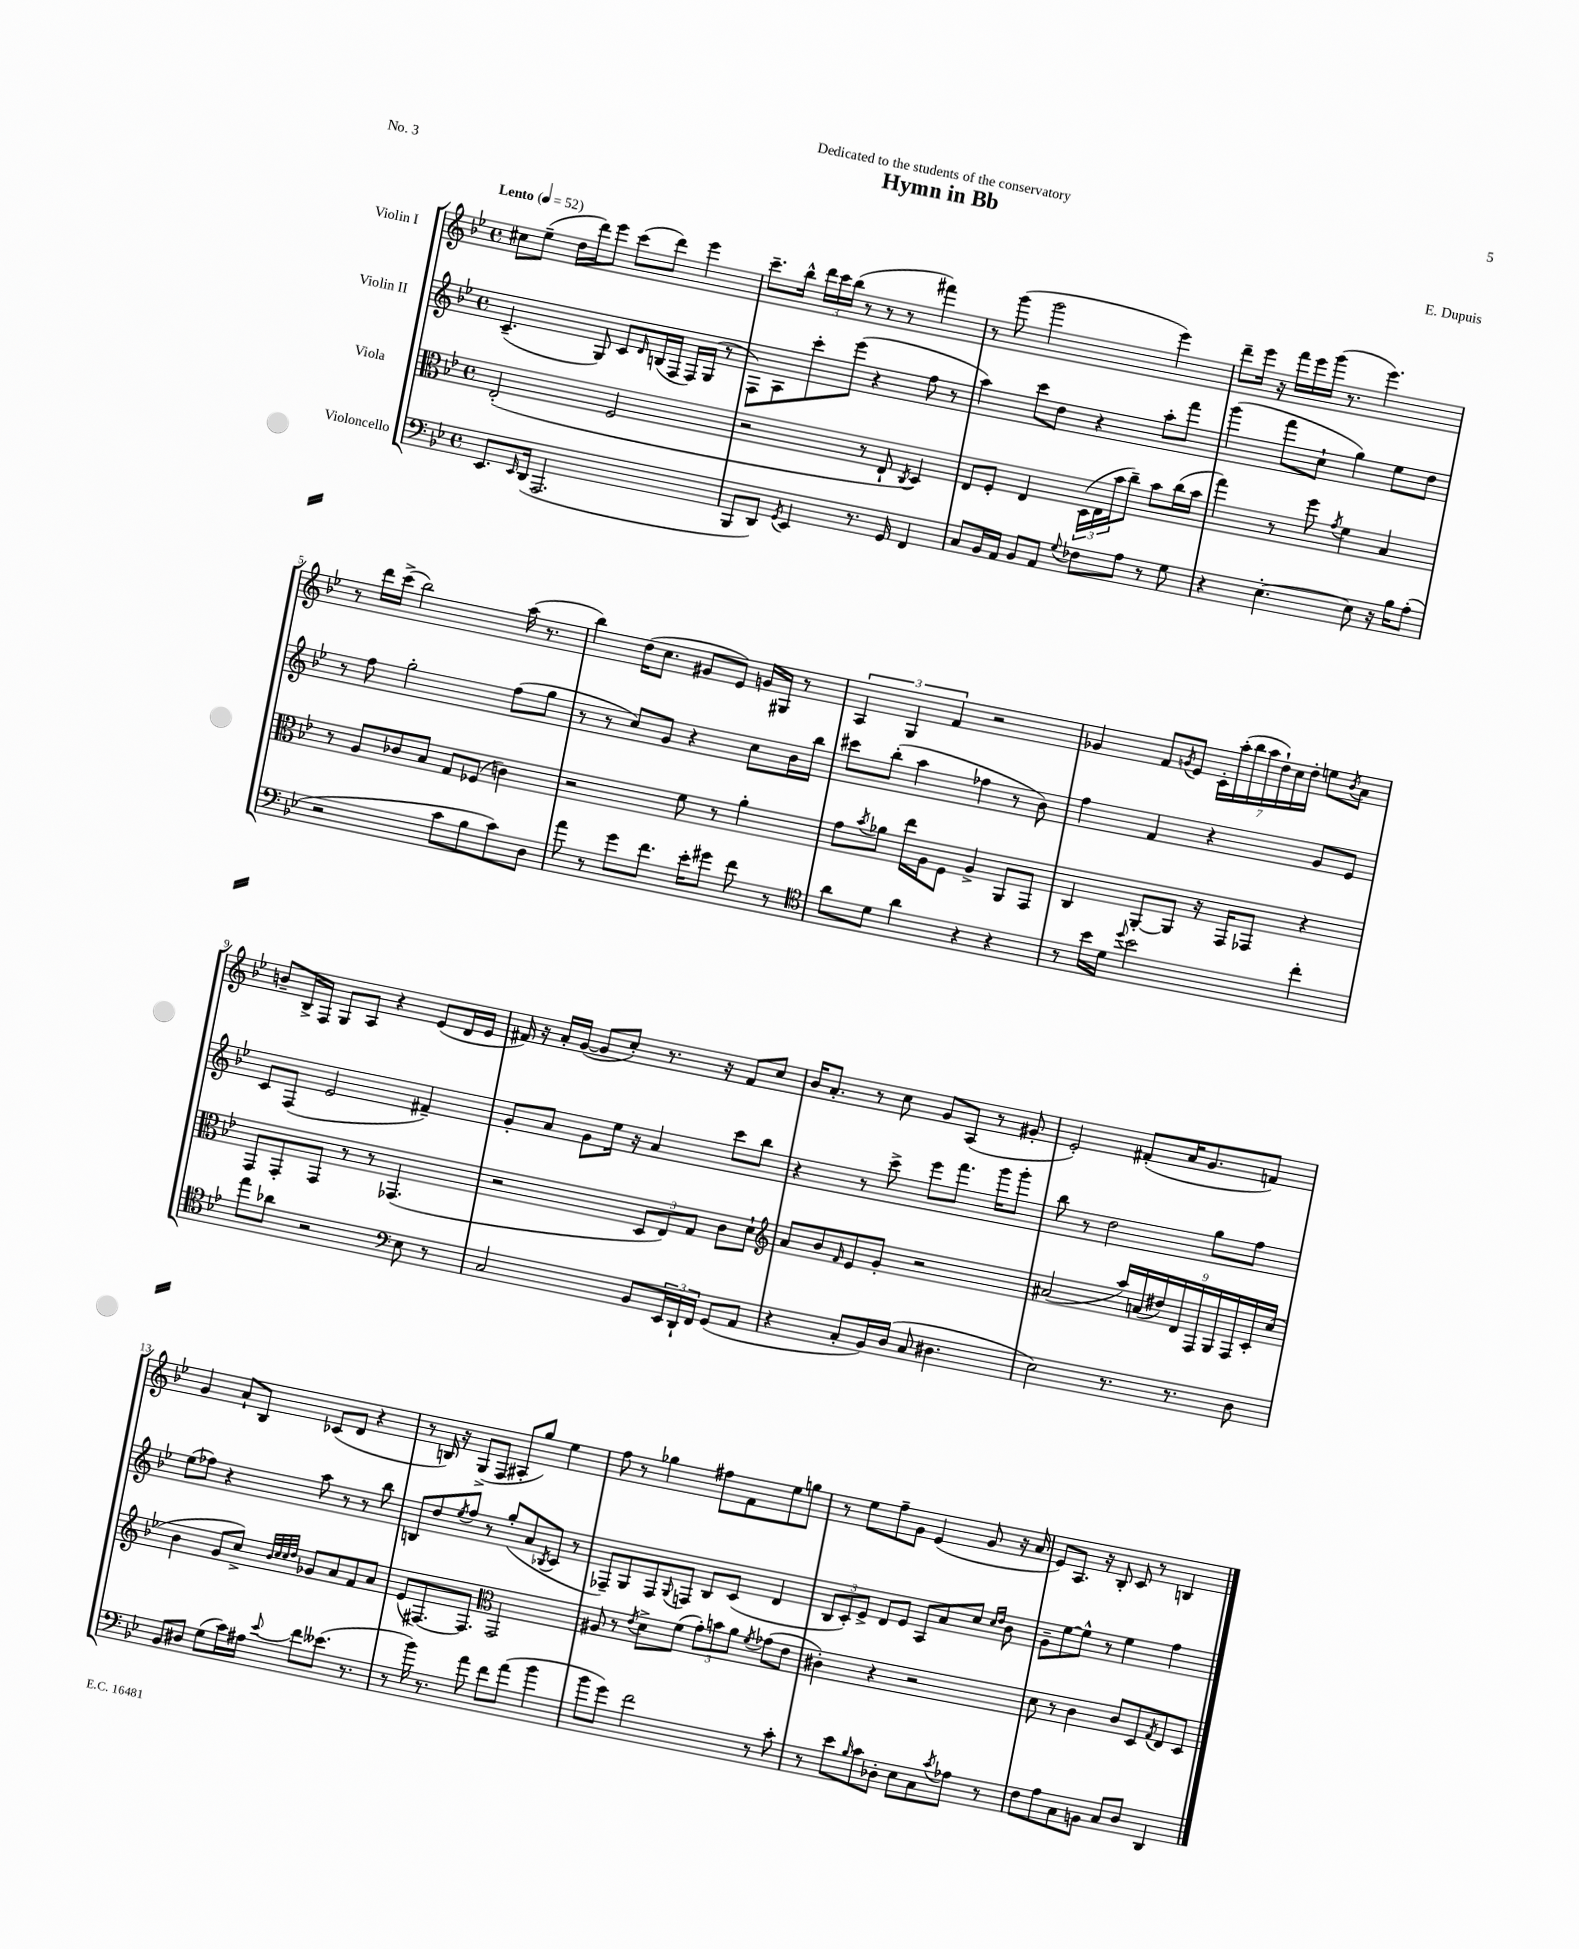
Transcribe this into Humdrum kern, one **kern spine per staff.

**kern	**kern	**kern	**kern
*staff4	*staff3	*staff2	*staff1
*clefF4	*clefC3	*clefG2	*clefG2
*k[b-e-]	*k[b-e-]	*k[b-e-]	*k[b-e-]
*M4/4	*M4/4	*M4/4	*M4/4
*met(c)	*met(c)	*met(c)	*met(c)
*MM52	*MM52	*MM52	*MM52
8.EE-/L	(2E-'/	(4.c~/	8cc#\L
.	.	.	(8ee-~\J
16qqEE-/	.	.	.
(16DD/Jk	.	.	.
2.AAA/	.	.	16dd\LL
.	.	.	16ddd\J)
.	.	8G/)	8eee-\J
.	2F/	8c/L	(8ccc\L
.	.	16qqd/	.
.	.	(16B/L	8ddd\J)
.	.	16F/JJ	.
.	.	16F/LL)	4eee-\
.	.	(16G/JJ	.
.	.	8r	.
=	=	=	=
8BBB-/L	2r	8F\L)	8.ccc~\L
8DD/J)	.	8A\	.
.	.	.	16bb-^^\Jk
8qGG/	.	.	.
4EE-/	.	8ccc'\	24ddd\LL
.	.	.	24ccc\
.	.	.	(24bb-\JJ
.	.	(8eee-\J	8r
8.r	8r	4r	8r
.	8E-`/	.	8r
16GG/	.	.	.
.	8qC/	.	.
4FF/	4D/)	8ff\	4fff#\)
.	.	8r	.
=	=	=	=
8C/L	8E-/L	4aa\)	8r
16BB-/L	8F'/J	.	(8ggg\
16AA/JJ	.	.	.
8BB-/L	4E-/	8ccc\L	2ggg\
8AA/J	.	8dd\J	.
8qqG/	.	.	.
8F-\L	(24D\LL	4r	.
.	24E-\	.	.
.	24b-\J	.	.
8A\J	8cc~\J)	.	.
8r	8b-\L	8aa'\L	4eee-\)
8G\	(16cc\L	8fff\J	.
.	16b-\JJ	.	.
=	=	=	=
4r	4gg\)	(4ggg\	8ddd~\L
.	.	.	16eee-\Jk
.	.	.	16r
[4.E-'\	8r	8fff\L	16fff\LL
.	.	.	16eee-\
.	8ff\	8cc`\J	(16ggg\JJ
.	.	.	8.r
.	8qg/	.	.
.	4f\	4gg\)	.
8E-\]	.	.	4.eee-\)
16r	4B-/	8ee-\L	.
16B-\LK	.	.	.
(8A'\J	.	8dd\J	.
=	=	=	=
2r	8r	8r	8r
.	8A/L	8ff\	16ddd\LL
.	.	.	(16ccc^\JJ
.	8c-/	2gg'\	2bb-\)
.	8B-/J	.	.
8c\L	8G/L	.	.
8B-\	(8F-/J	.	.
8c\)	4c\)	(8ff\L	(16aa\
.	.	.	8.r
8D\J	.	8gg\J	.
=	=	=	=
8a\	2r	8r	4bb-\)
8r	.	8r	.
8g\L	.	8cc/L)	(16dd\LK
.	.	.	8.cc\J
8.f\J	.	8g/J	.
.	8f\	4r	8g#/L
16e-'\LK	.	.	.
8g#\J	8r	.	8e-/J)
8f\	4a'\	8cc\L	16g/LL
.	.	.	16G#/JJ
8r	.	16b-\L	8r
.	.	16bb-\JJ	.
=	=	=	=
*clefC4	*	*	*
8a\L	8g\L	8ccc#\L	6A/
.	8qb-/	.	.
8d\J	8a-\J	(8bb-'\J	.
.	.	.	6G/
4a\	16ee-\LL	4aa\	.
.	16A\J	.	.
.	.	.	6f/
.	8F\J	.	.
4r	4A^/	4ff-\	2r
4r	8AA/L	8r	.
.	8GG/J	8b-\)	.
=	=	=	=
8r	4C/	4ff\	4g-/
16b-\LL	.	.	.
16d\JJ	.	.	.
8qqdd/	.	.	.
2b-\	[8AA'/L	4f/	8f/L
.	.	.	8qg/
.	8AA/]J	.	8e-/J
.	16r	4r	28c'\LL
.	.	.	(28aa'\
.	16GG/LK	.	.
.	.	.	28bb-\
.	.	.	28aa\
.	8GG-/J	.	.
.	.	.	28dd`\)
.	.	.	28cc\
.	.	.	28dd'\JJ
4cc'\	4r	8g/L	8ee\L
.	.	.	8qb-/
.	.	8e-/J	8a\J
=	=	=	=
8ee-\L	8GG/L	8c/L	8b~/L
8a-\J	8GG'/	(8F/J	16B-^/L
.	.	.	16F/JJ
2r	8GG/J	2e-/	8G/L
.	8r	.	8A/J
.	8r	.	4r
.	(4.GG-/	.	.
*clefF4	*	*	*
8E-\	.	4f#~/)	(8e-/L
8r	.	.	16d/L
.	.	.	16e-/JJ
=	=	=	=
2C/	2r	8g'/L	16f#/)
.	.	.	16r
.	.	8a/J	16a'/LL
.	.	.	([16g/JJ
.	.	8g\L	8g/]L
.	.	16ee-\Jk	8cc'/J)
.	.	16r	.
8BB-/L	12D/L	4a/	8.r
.	12E-/)	.	.
24EE-/L	.	.	.
24DD`/	12G/J	.	.
.	.	.	16r
24FF/JJ	.	.	.
(8GG/L	8c\L	8ccc\L	8f#/L
8AA/J	8d`\J	8bb-\J	8cc/J
=	=	=	=
*	*clefG2	*	*
4r	8a/L	4r	16b-/LK
.	.	.	8.a'/J
.	8b-/	.	.
.	16qqf/	.	.
8C'/L	8e-/	8r	8r
16BB-/L)	8g'/J	8ccc^\	8cc\
(16D/JJ	.	.	.
8C/	2r	8eee-\L	8g/L
4.D#\	.	8.fff\J	(8A/J
.	.	.	8r
.	.	16ggg\LK	.
.	.	8ggg'\J	8g#'/
=	=	=	=
2E-\)	(2a#/	8bb-\	2e-'/)
.	.	8r	.
.	.	2dd\	.
8.r	18aa/LL)	.	(8f#'/L
.	(18a/	.	.
.	18dd#/)	.	.
.	.	.	16a/K
.	18d/	.	.
8.r	.	.	8.g/
.	18F/	.	.
.	.	8gg\L	.
.	18G/	.	.
.	18F/	.	.
8D\	.	8ff\J	8f/J)
.	18c'/	.	.
.	(18cc/JJ	.	.
=	=	=	=
8BB-/L	4b-\	(8ee-\L	4g/
8D#/J	.	8ff-\J)	.
(8G\L	8g/L	4r	8a`/L
16c\L)	8cc^/J)	.	8B-/J
16A#\JJ	.	.	.
.	32qqb-/LLL	.	.
.	32qqcc/	.	.
.	32qqcc/	.	.
8qqe-/	32qqdd/JJJ	.	.
8f\L	8g-/L	8aa\	(8c-/L
(8.e--\J	8a/	8r	8d/J
.	8f/	8r	4r
8.r	.	.	.
.	8a/J	8bb-\	.
=	=	=	=
8r	(8e-/L	8B/L	8r
16b-\)	[8.F#/)	8dd/	16B/)
8.r	.	.	16r
.	.	8qee-/	.
.	.	8ff/J	(8G^/L
.	8.F#/]J	.	.
8a\	.	8r	8F/J
*	*clefC3	*	*
8f\L	2GG/	(8gg'/L	8A#'/L
(8a\J	.	8a/	8gg/J)
.	.	8qB-/	.
4b-\	.	8c/J	4ee-\
.	.	8r	.
=	=	=	=
8b-\L	8A#/	8F-~/L)	8ff\
8g\J)	8r	8G/	8r
.	8qe-/	.	.
2f\	8d^\L	8F-/	4gg-\
.	.	8qqG/	.
.	(8f\J	8F/J	.
.	12g'\L)	8B-/L	8ff#\L
.	12b\	.	.
.	.	(8c/J	8f\
.	12a\J	.	.
.	8qf/	.	.
8r	(8g-\L	4d/	8ee-\
8c'\	8e-\J	.	8gg\J
=	=	=	=
8r	4c#'\)	12B-/L	8r
.	.	12c'/)	.
8e-\L	.	.	8ee-\L
.	.	12e-^/J	.
16qqB-/	.	.	.
8c\	4r	8d/L	8ff~\
8D-'\J	.	8e-/J	8g\J
8E-\L	2r	8A/L	(4e-/
8C\	.	8a/	.
8qc/	.	.	.
8A-\J	.	8cc/J	8g/
.	.	16qqcc/LL	.
.	.	16qqdd/JJ	.
8r	.	8b-\	16r
.	.	.	16a/
=	=	=	=
8F\L	8d\	8g~\L	8e-/L)
8A\	8r	[8ee-\	8.A/J
8C\	4c\	8ee-^^\]J	.
.	.	.	16r
8BB\J	.	8r	8B-'/
8C/L	8c/L	4ee-\	8c/
8D/J	8D/	.	8r
.	8qG/	.	.
4DD/	8E-/	4ff\	4B/
.	8D/J	.	.
==	==	==	==
*-	*-	*-	*-
